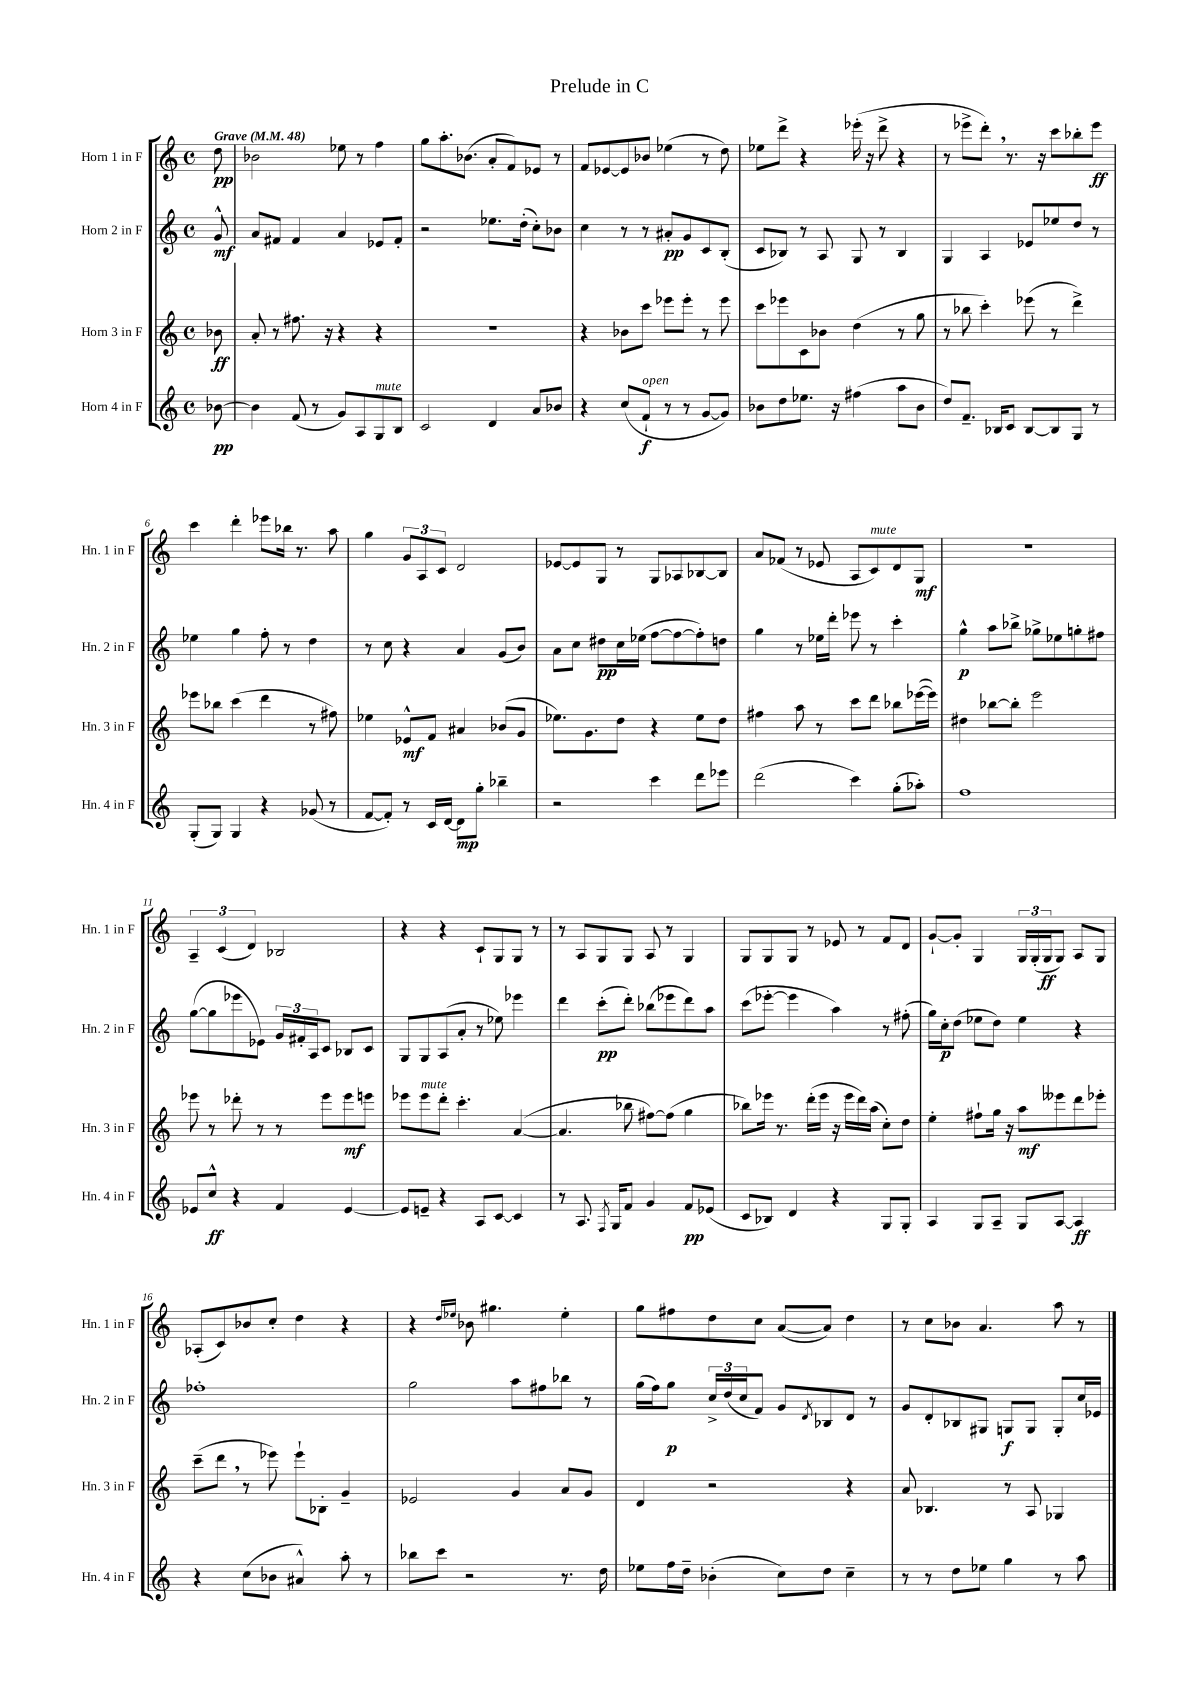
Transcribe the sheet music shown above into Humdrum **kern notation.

**kern	**kern	**kern	**kern
*staff4	*staff3	*staff2	*staff1
*clefG2	*clefG2	*clefG2	*clefG2
*k[]	*k[]	*k[]	*k[]
*M4/4	*M4/4	*M4/4	*M4/4
*met(c)	*met(c)	*met(c)	*met(c)
*MM48	*MM48	*MM48	*MM48
[8b-\	8b-\	8g^^/	8dd\
=	=	=	=
4b-\]	8a'/	8a/L	2b-\
.	8r	8f#/J	.
(8f/	8.ff#\	4f#/	.
8r	.	.	.
.	16r	.	.
8g/L)	4r	4a/	8ee-\
8A/	.	.	8r
8G/	4r	8e-/L	4ff\
8B/J	.	8f#'/J	.
=	=	=	=
2c/	1r	2r	8gg\L
.	.	.	8.aa'\
.	.	.	(8.b-\J
4d/	.	8.ee-\L	8a'/L
.	.	.	8f/)
.	.	(16dd'\Jk	.
8a/L	.	8cc'\L)	8e-/J
8b-/J	.	8b-\J	8r
=	=	=	=
4r	4r	4cc\	8f/L
.	.	.	[8e-/
(8cc/L	8b-\L	8r	8e-/]
8f`/J	8ccc\J	8r	8b-/J
8r	8eee-\L	8a#'/L	(4ee-\
8r	8eee-'\J	8g/	.
[8g/L	8r	8c/	8r
8g/]J)	8eee-\	(8B'/J	8dd\)
=	=	=	=
8b-\L	8ccc\L	8c/L	8ee-\L
8dd\	8eee-\	8B-/J)	8ddd^\J
8.ee-\J	8c\	8r	4r
.	8b-\J	8A/	.
16r	.	.	.
(4ff#\	(4dd\	8G/	(16eee-'\
.	.	.	16r
.	.	8r	8ddd^\
8aa\L	8r	4B-/	4r
8b-\J	8gg\	.	.
=	=	=	=
8dd/L)	8r	4G/	8r
8.f~/J	8bb-\	.	8eee-^\L
.	4ccc'\)	4A/	8ddd'\J)
16B-/LK	.	.	.
8c/J	.	.	8.r
[8B-/L	(8eee-\	8e-/L	.
.	.	.	16r
8B-/]	8r	8ee-/	8ccc\L
8G/J	4ddd^\)	8dd/J	8bb-'\
8r	.	8r	8eee-\J
=	=	=	=
(8G'/L	8eee-\L	4ee-\	4ccc\
8G/J)	8bb-\J	.	.
4G/	(4ccc\	4gg\	4ddd'\
4r	4ddd\	8ff'\	8eee-\L
.	.	8r	16bb-\Jk
.	.	.	8.r
(8g-/	8r	4dd\	.
8r	8ff#\)	.	8aa\
=	=	=	=
[8f/L	4ee-\	8r	4gg\
8f'/]J)	.	8cc\	.
8r	8e-^^/L	4r	12g/L
.	.	.	12A/
16c/LL	8f/J	.	.
.	.	.	12c/J
[16d/JJ	.	.	.
8d\]L	4a#/	4a/	2d/
8gg'\J	.	.	.
4bb-~\	(8b-/L	(8g/L	.
.	8g/J	8b/J)	.
=	=	=	=
2r	8.ee-\L)	8a\L	[8e-/L
.	.	8cc\J	8e-/]
.	8.g\	.	.
.	.	8dd#\L	8G/J
.	8dd\J	16cc\L	8r
.	.	(16ee-\JJ	.
4ccc\	4r	[8ff\L	8G/L
.	.	8ff\_	8A-/
8ddd\L	8ee-\L	8ff'\])	[8B-/
8eee-\J	8dd\J	8dd\J	8B-/]J
=	=	=	=
(2ddd\	4ff#\	4gg\	8a/L
.	.	.	(8f-/J
.	8aa\	8r	8r
.	8r	16ee-\LL	8e-/
.	.	16ddd'\JJ	.
4ccc\)	8ccc\L	8eee-\	8A/L
.	8ddd\J	8r	8c/)
(8gg'\L	8bb-\L	4ccc'\	8d/
8aa-'\J)	([16eee-\L	.	8G/J
.	16eee-\]JJ)	.	.
=	=	=	=
1ff	4dd#\	4gg^^\	1r
.	[8bb-\L	8aa\L	.
.	8bb-'\]J	8bb-^\J	.
.	2eee\	8gg-^\L	.
.	.	8ee-\	.
.	.	8gg'\	.
.	.	8ff#\J	.
=	=	=	=
8e-/L	8eee-\	([8gg\L	6A~/
8cc^^/J	8r	8gg\]	.
.	.	.	(6c/
4r	8ddd-'\	8eee-\	.
.	.	.	6d/)
.	8r	8e-\J)	.
4f/	8r	24g/LL	2B-/
.	.	24f#'/	.
.	.	24A/J	.
.	8eee-\L	8c/J	.
[4e-/	8eee-\	8B-/L	.
.	8eee\J	8c/J	.
=	=	=	=
8e-/]L	8eee-\L	8G/L	4r
8e~/J	8eee-\	8G/	.
4r	8ddd'\J	(8A/	4r
.	4.ccc'\	8a'/J	.
8A/L	.	8r	8c`/L
[8c/J	.	8ee-\)	8G/
4c/]	([4a/	4eee-\	8G/J
.	.	.	8r
=	=	=	=
8r	4.a/]	4ddd\	8r
8.A/	.	.	8A/L
.	.	(8ccc'\L	8G/
8qF/	.	.	.
16G/LK	.	.	.
8f/J	8bb-\	8ddd'\J)	8G/J
4g/	[8ff#\L)	(8bb-\L	8A/
.	(8ff#\]J	8eee-\	8r
8f/L	4gg\	8ddd\)	4G/
(8e-/J	.	8aa\J	.
=	=	=	=
8c/L	8bb-\L)	(8ccc\L	8G/L
8B-/J)	16eee-\Jk	[8eee-'\J	8G/
.	8.r	.	.
4d/	.	4eee-\]	8G/J
.	(16ddd'\LL	.	8r
.	16eee-\JJ	.	.
4r	16r	4aa\)	8e-/
.	16eee-\LL	.	.
.	16ddd\)	.	8r
.	(16aa\JJ	.	.
8G/L	8cc'\L)	8r	8f/L
8G'/J	8dd\J	(8ff#'\	8d/J
=	=	=	=
4A/	4ee'\	16gg\LL)	[8g`/L
.	.	16cc'\J	.
.	.	(8dd\J	8g'/]J
8G/L	8ff#`\L	8ee-\L	4G/
8A~/J	16gg\Jk	8dd\J)	.
.	16r	.	.
8G/L	8aa\L	4ee-\	24G/LL
.	.	.	(24G'/
.	.	.	24G/J
[8A/J	8eee--\	.	8G/J)
4A/]	8ddd\	4r	8A/L
.	8eee-'\J	.	8G/J
=	=	=	=
4r	(8ccc~\L	1ff-'	(8A-'/L
.	8ddd\J	.	8c/)
(8cc\L	8r	.	8b-/
8b-\J	8eee-\)	.	8cc'/J
4a#^^/)	8eee-`\L	.	4dd\
.	8B-'\J	.	.
8aa'\	4g~/	.	4r
8r	.	.	.
=	=	=	=
8bb-\L	2e-/	2gg\	4r
8ccc\J	.	.	.
.	.	.	16qqdd/LL
.	.	.	16qqee-/JJ
2r	.	.	8b-\
.	.	.	4.gg#\
.	4g/	8aa\L	.
.	.	8ff#\	.
8.r	8a/L	8bb-\J	4ee-'\
.	8g/J	8r	.
16dd\	.	.	.
=	=	=	=
8ee-\L	4d/	(16gg\LL	8gg\L
.	.	16ff\J)	.
16ff\L	.	8gg\J	8ff#\
16dd~\JJ	.	.	.
(4b-'\	2r	24cc^/LL	8dd\
.	.	(24dd/	.
.	.	24cc/J	.
.	.	8f/J)	8cc\J
8cc\L)	.	8g/L	([8a/L
.	.	8qd/	.
8dd\J	.	8B-/	8a/]J)
4cc~\	4r	8d/J	4dd\
.	.	8r	.
=	=	=	=
8r	8a/	8g/L	8r
8r	4.B-/	8d'/	8cc\L
8dd\L	.	8B-/	8b-\J
8ee-\J	.	8G#/J	4.a/
4gg\	8r	8G/L	.
.	8A/	8G/J	.
8r	4G-/	8G'/L	8aa\
8aa\	.	16cc/L	8r
.	.	16e-/JJ	.
==	==	==	==
*-	*-	*-	*-
